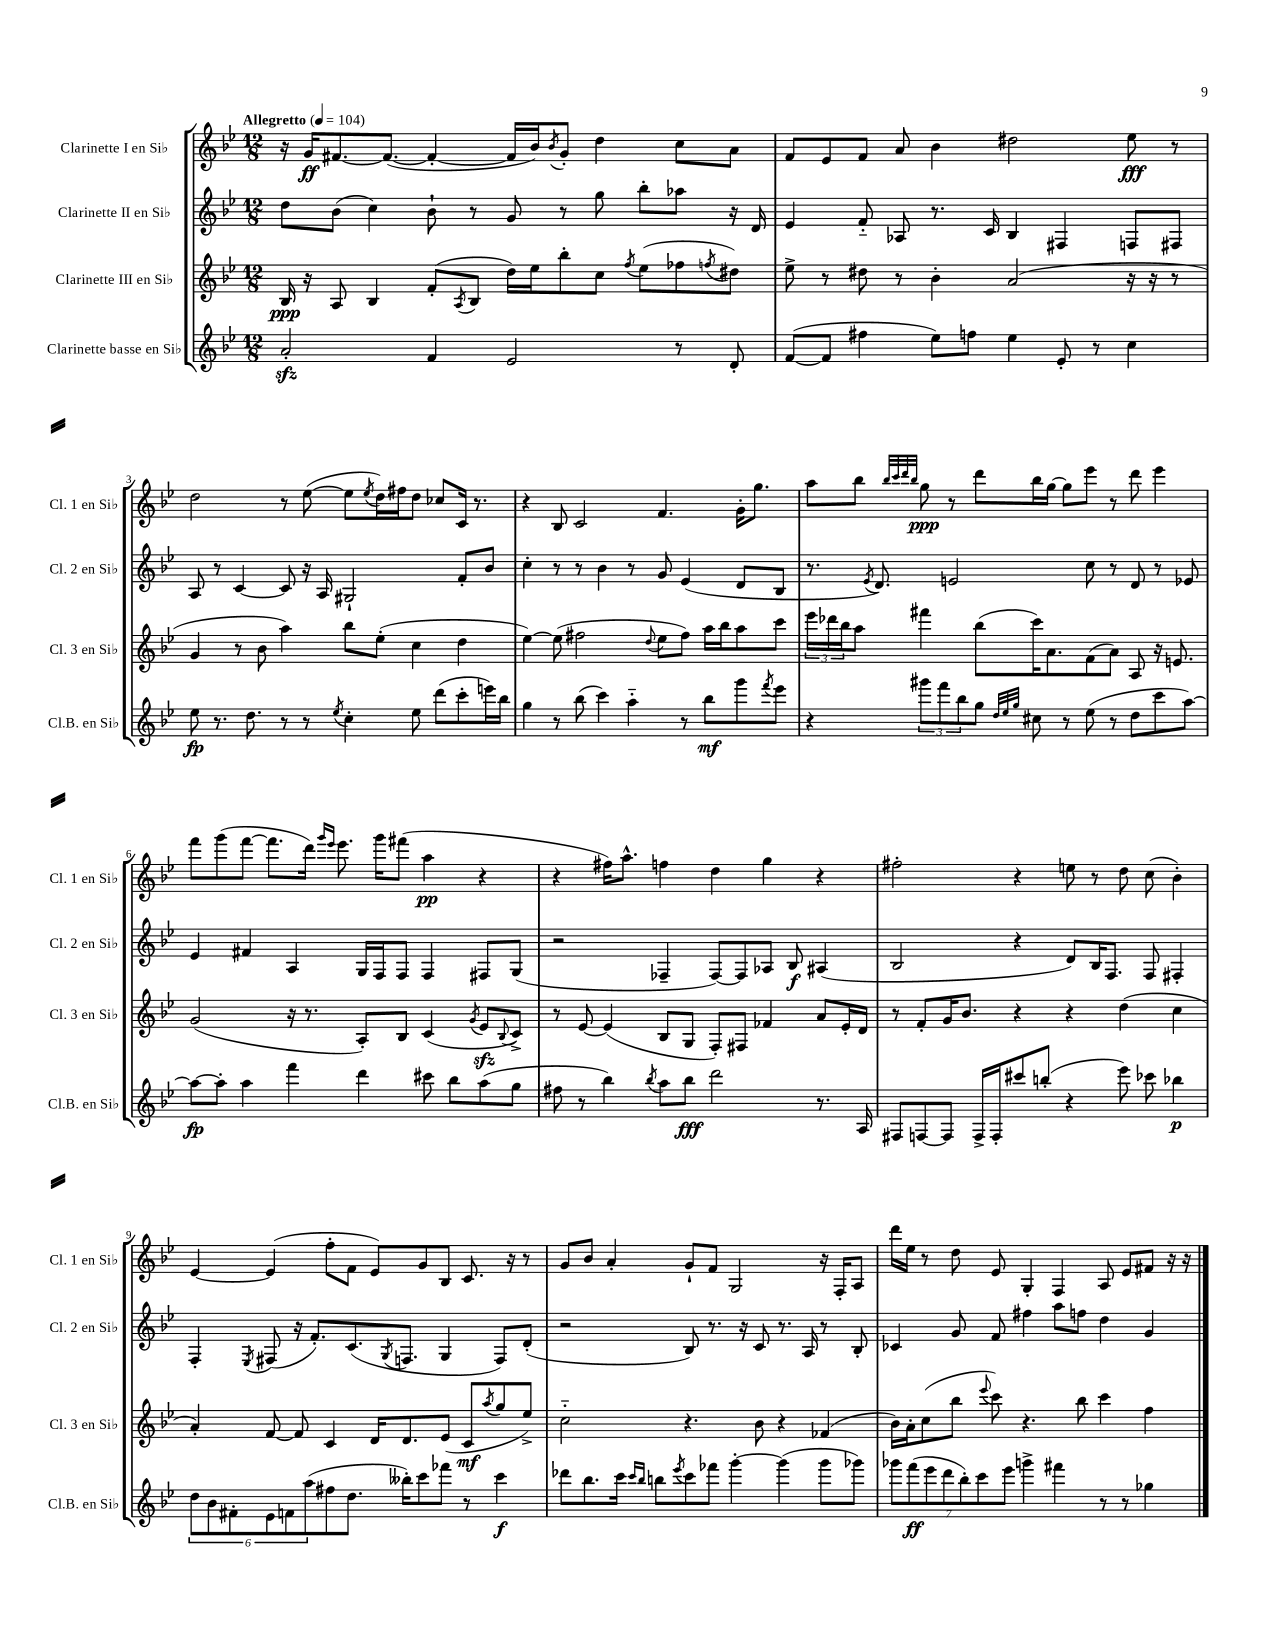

**kern	**kern	**kern	**kern
*staff4	*staff3	*staff2	*staff1
*clefG2	*clefG2	*clefG2	*clefG2
*k[b-e-]	*k[b-e-]	*k[b-e-]	*k[b-e-]
*M12/8	*M12/8	*M12/8	*M12/8
*MM104	*MM104	*MM104	*MM104
2a'	16B-	8dd	16r
.	16r	.	16g
.	8A	(8b-	[8.f#
.	4B-	4cc)	.
.	.	.	(8.f#_
4f	(8f'	8b-`	4f#'_
.	8qA	.	.
.	8B-	8r	.
2e-	16dd)	8g	16f#]
.	16ee-	.	16b-)
.	.	.	8qb-
.	8bb-'	8r	8g'
.	8cc	8gg	4dd
.	8qff	.	.
.	(8ee-	8bb-'	.
8r	8ff-	8aa-	8cc
.	8qff	.	.
8d'	8dd#)	16r	8a
.	.	16d	.
=	=	=	=
([8f	8ee-^	4e-	8f
8f]	8r	.	8e-
4ff#	8dd#	8f'~	8f
.	8r	8A-	8a
8ee-)	4b-'	8.r	4b-
8ff	.	.	.
.	.	16c	.
4ee-	(2a	4B-	2dd#
8e-'	.	4F#	.
8r	.	.	.
4cc	16r	8F	8ee-
.	16r	.	.
.	8r	8F#	8r
=	=	=	=
8ee-	4g	8A	2dd
8.r	.	8r	.
.	8r	[4c	.
8.dd	.	.	.
.	8b-	.	.
8r	4aa)	8c]	8r
8r	.	16r	([8ee-
.	.	16A	.
8qee-	.	.	.
4cc'	8bb-	2G#`	8ee-]
.	.	.	8qee-
.	(8ee-'	.	16dd)
.	.	.	16ff#
8ee-	4cc	.	8dd
(8ddd	.	.	8cc-
8ccc'	4dd	8f'	16c
.	.	.	8.r
16eee)	.	8b-	.
16bb-	.	.	.
=	=	=	=
4gg	[4ee-)	4cc'	4r
8r	(8ee-]	8r	8B-
(8bb-	2ff#	8r	2c
4ccc)	.	4b-	.
4aa'~	.	8r	.
.	8qqdd	.	.
.	8ee-	8g	4.f
8r	8ff#)	(4e-	.
8bb-	16aa	.	.
.	16bb-	.	.
8ggg	8aa	8d	16g'
.	.	.	8.gg
8qfff	.	.	.
8eee-	8ccc	8B-	.
=	=	=	=
4r	24eee-	8.r	8aa
.	24ddd-	.	.
.	24bb-	.	.
.	8aa	.	8bb-
.	.	8qe-	.
.	.	8.d)	.
.	.	.	32qqbb-
.	.	.	32qqccc
.	.	.	32qqddd
.	.	.	32qqbb-
12ggg#	4fff#	.	8gg
12fff	.	.	.
.	.	2e	8r
12bb-	.	.	.
8gg	(8bb-	.	8ddd
32qqdd	.	.	.
32qqee-	.	.	.
32qqgg	.	.	.
8cc#	16ccc)	.	16bb-
.	8.a	.	[16gg
8r	.	.	8gg]
(8ee-	(8f	8cc	8eee-
8r	8a)	8r	8r
8dd	8A	8d	8ddd
8ccc	16r	8r	4eee-
.	8.e	.	.
[8aa)	.	8e-	.
=	=	=	=
8aa_	(2g	4e-	8fff
8aa']	.	.	(8ggg
4aa	.	4f#	[8fff
.	.	.	8.fff]
4fff	16r	4A	.
.	8.r	.	16ddd)
.	.	.	16qqggg
.	.	.	16qqeee-
.	.	.	8.eee-
4ddd	8A')	16G	.
.	.	16F	16ggg
.	8B-	8F	(8fff#
8ccc#	(4c	4F	4aa
8bb-	.	.	.
.	8qg	.	.
(8aa	8e-	8F#	4r
.	8qqB-	.	.
8gg	8c^)	(8G	.
=	=	=	=
8ff#	8r	2r	4r
8r	[8e-	.	.
4bb-)	(4e-]	.	16ff#)
.	.	.	8.aa^^
8qbb-	.	.	.
8aa	8B-	4F-~	4ff
8bb-	8G	.	.
2ddd	8F')	[8F-)	4dd
.	8F#	8F-]	.
.	4f-	8A-	4gg
.	.	8B-	.
8.r	8a	(4A#	4r
.	16e-'	.	.
16A	16d	.	.
=	=	=	=
8F#	8r	2B-	2ff#'
[8F	8f'	.	.
8F]	16g	.	.
.	8.b-	.	.
16F^	.	.	.
16F'	.	.	.
8ccc#	4r	4r	4r
(8bb'	.	.	.
4r	4r	8d)	8ee
.	.	16B-	8r
.	.	8.F	.
8eee-)	(4dd	.	8dd
8ccc-	.	8F	(8cc
4bb-	4cc	4F#'	4b-')
=	=	=	=
12dd	4a')	4F'	[4e-
12b-	.	.	.
12f#'	.	.	.
.	.	8qE-	.
12e-	[8f	(8F#	(4e-]
12f	.	.	.
.	8f]	16r	.
(12aa	.	.	.
.	.	8.f')	.
8ff#	4c	.	8ff'
8.dd	.	(8.c	8f
.	16d	.	8e-)
.	.	8qG	.
16bb--')	8.d	8.F	.
8ccc	.	.	8g
8fff-	(8e-	4G	8B-
8r	8c	.	8.c
.	8qaa	.	.
4ccc	8gg	8F)	.
.	.	.	16r
.	8ee-^)	(8d'	8r
=	=	=	=
8ddd-	2cc'~	2r	8g
8.bb-	.	.	8b-
.	.	.	4a'
16ccc	.	.	.
16qqccc	.	.	.
16qqbb-	.	.	.
8bb	.	.	.
8qeee-	.	.	.
8ccc	4.r	8B-)	8g`
8fff-	.	8.r	8f
[4ggg'	.	.	2G
.	.	16r	.
.	8b-	8c	.
(4ggg]	4r	8.r	.
.	.	16A	.
8ggg	(4f-	8r	16r
.	.	.	16F'
8ggg-)	.	8B-'	8A
=	=	=	=
14ggg-	16b-)	4c-	16ddd
.	16a'	.	16ee-
(14fff	.	.	.
.	(8cc	.	8r
14eee-	.	.	.
14ddd	.	.	.
.	8bb-	8g	8dd
14bb-')	.	.	.
14ccc	.	.	.
.	8qqeee-	.	.
.	8ccc)	8f	8e-
14eee-	.	.	.
4ggg^	4.r	4ff#	4G'
4fff#	.	8aa	4F
.	8bb-	8ff	.
8r	4ccc	4dd	8A
8r	.	.	8e-
4gg-	4ff	4g	8f#
.	.	.	16r
.	.	.	16r
==	==	==	==
*-	*-	*-	*-
